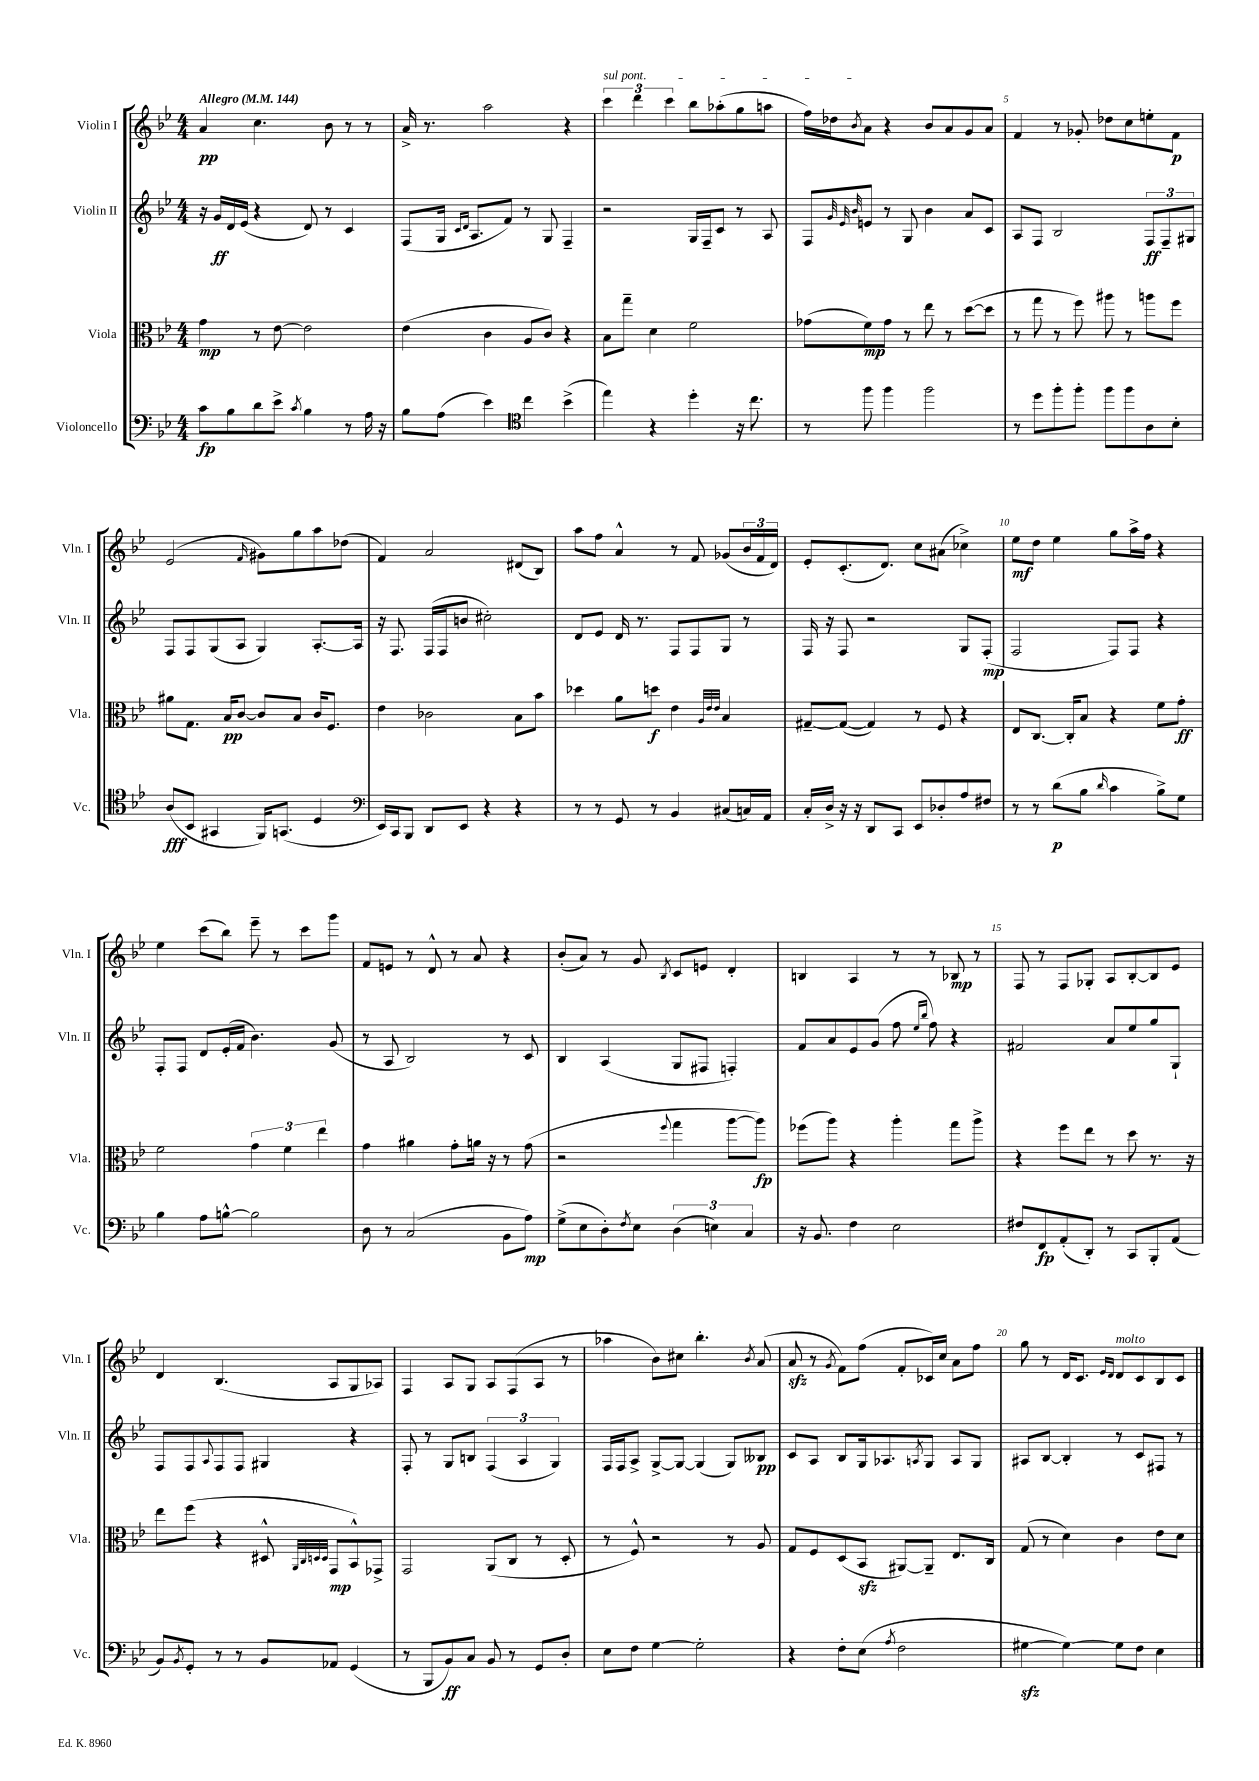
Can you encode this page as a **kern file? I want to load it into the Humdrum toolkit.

**kern	**dynam	**kern	**dynam	**kern	**dynam	**kern	**dynam
*part4	*part4	*part3	*part3	*part2	*part2	*part1	*part1
*staff4	*staff4	*staff3	*staff3	*staff2	*staff2	*staff1	*staff1
*I"Violoncello	*	*I"Viola	*	*I"Violin II	*	*I"Violin I	*
*I'Vc.	*	*I'Vla.	*	*I'Vln. II	*	*I'Vln. I	*
*clefF4	*	*clefC3	*	*clefG2	*	*clefG2	*
*k[b-e-]	*	*k[b-e-]	*	*k[b-e-]	*	*k[b-e-]	*
*M4/4	*	*M4/4	*	*M4/4	*	*M4/4	*
*MM144	*	*MM144	*	*MM144	*	*MM144	*
=1	=1	=1	=1	=1	=1	=1	=1
!	!	!	!	!	!	!LO:TX:a:B:t=Allegro	!
8c\L	fp	4g\	mp	16r	.	4a/	pp
.	.	.	.	16g/LL	ff	.	.
8B-\	.	.	.	16d/	.	.	.
.	.	.	.	(16e-/JJ	.	.	.
8d\	.	8r	.	4r	.	4.cc\	.
8e-^\J	.	[8e-\	.	.	.	.	.
8qc/	.	.	.	.	.	.	.
4B-\	.	2e-\]	.	8d/)	.	.	.
.	.	.	.	8r	.	8b-\	.
8r	.	.	.	4c/	.	8r	.
16A\	.	.	.	.	.	8r	.
16r	.	.	.	.	.	.	.
=2	=2	=2	=2	=2	=2	=2	=2
8B-\L	.	(4e-\	.	(8F/L	.	16a^/	.
.	.	.	.	.	.	8.r	.
(8A\J	.	.	.	16G/Jk	.	.	.
.	.	.	.	16qqc/LL	.	.	.
.	.	.	.	16qqd/JJ	.	.	.
.	.	.	.	8.A/L	.	.	.
4e-\)	.	4c\	.	.	.	2aa\	.
.	.	.	.	8f/J)	.	.	.
*clefC4	*	*	*	*	*	*	*
4cc\	.	8A/L	.	8r	.	.	.
.	.	8c/J)	.	8G/	.	.	.
(4b-^\	.	4r	.	4F~/	.	4r	.
=3	=3	=3	=3	=3	=3	=3	=3
!	!	!	!	!	!	!LO:TX:a:i:t=sul pont.	!
4ee-\)	.	8B-\L	.	2r	.	6ccc\	.
.	.	8gg~\J	.	.	.	.	.
.	.	.	.	.	.	6ddd\	.
4r	.	4d\	.	.	.	.	.
.	.	.	.	.	.	6ccc\	.
4dd'\	.	2f\	.	16G/LL	.	8bb-\L	.
.	.	.	.	16F~/J	.	.	.
.	.	.	.	8c/J	.	(8aa-X'\	.
16r	.	.	.	8r	.	8gg\	.
8.cc\	.	.	.	.	.	.	.
.	.	.	.	8A/	.	8aan\J	.
=4	=4	=4	=4	=4	=4	=4	=4
8r	.	(8g-X\L	.	8F/L	.	16ff\LL)	.
.	.	.	.	.	.	16dd-X\J	.
.	.	.	.	32qqg/	.	.	.
.	.	.	.	32qqe-/	.	.	.
.	.	.	.	32qqb-/	.	8qb-/	.
8ff\	.	8f\)	mp	8en/J	.	8a\J	.
4ff\	.	8g-\J	.	8r	.	4r	.
.	.	8r	.	8G/	.	.	.
2ff\	.	8ee-\	.	4b-\	.	8b-/L	.
.	.	8r	.	.	.	8a/	.
.	.	([8dd\L	.	8a/L	.	8g/	.
.	.	8dd\J]	.	8c/J	.	8a/J	.
=5	=5	=5	=5	=5	=5	=5	=5
8r	.	8r	.	8A/L	.	4f/	.
8dd\L	.	8gg\	.	8F/J	.	.	.
8ff'\	.	8r	.	2B-/	.	8r	.
8ff'\J	.	8ff\)	.	.	.	8g-X'/	.
8ff\L	.	8aa#X\	.	.	.	8dd-X\L	.
8ff\	.	8r	.	.	.	8cc\	.
8A\	.	8aan\L	.	12F/L	ff	8een'\	.
.	.	.	.	12F~/	.	.	.
8B-'\J	.	8ff\J	.	.	.	8f\J	p
.	.	.	.	12G#X/J	.	.	.
!!LO:LB:g=z
=6	=6	=6	=6	=6	=6	=6	=6
(8A/L	fff	8a#X\L	.	8F/L	.	(2e-/	.
8BB-/J	.	8.G\J	.	8F/	.	.	.
4GG#X/	.	.	.	(8G/	.	.	.
.	.	16B-/KL	pp	.	.	.	.
.	.	[8c/J	.	8A/J	.	.	.
.	.	.	.	.	.	16qqf/	.
16FF/KL)	.	8c/L]	.	4G/)	.	8g#X\L)	.
(8.GGn/J	.	.	.	.	.	.	.
.	.	8B-/J	.	.	.	8gg\	.
4D/	.	16c/KL	.	[8.A'/L	.	8aa\	.
.	.	8.F/J	.	.	.	.	.
.	.	.	.	.	.	(8dd-X\J	.
.	.	.	.	16A/Jk]	.	.	.
=7	=7	=7	=7	=7	=7	=7	=7
*clefF4	*	*	*	*	*	*	*
16EE-/LL)	.	4e-\	.	16r	.	4f/)	.
16CC/J	.	.	.	8.F/	.	.	.
8BBB-/J	.	.	.	.	.	.	.
8DD/L	.	2c-X\	.	(16F/LL	.	2a/	.
.	.	.	.	16F/J	.	.	.
8EE-/J	.	.	.	8bn/J	.	.	.
4r	.	.	.	2cc#X'\)	.	.	.
4r	.	8B-\L	.	.	.	(8d#X/L	.
.	.	8b-\J	.	.	.	8B-/J)	.
=8	=8	=8	=8	=8	=8	=8	=8
8r	.	4dd-X\	.	8d/L	.	8aa\L	.
8r	.	.	.	8e-/J	.	8ff\J	.
8GG/	.	8a\L	.	16d/	.	4a^^/	.
.	.	.	.	8.r	.	.	.
8r	.	8ddn\J	f	.	.	.	.
4BB-/	.	4e-\	.	8F/L	.	8r	.
.	.	.	.	8F/	.	8f/	.
.	.	32qqA/LLL	.	.	.	.	.
.	.	32qqe-/	.	.	.	.	.
.	.	32qqe-/JJJ	.	.	.	.	.
(8C#X/L	.	4B-/	.	8G/J	.	(8g-X/L	.
16Cn/L)	.	.	.	8r	.	24b-/L	.
.	.	.	.	.	.	24f/	.
16AA/JJ	.	.	.	.	.	.	.
.	.	.	.	.	.	24d/JJ)	.
=9	=9	=9	=9	=9	=9	=9	=9
16C'/LL	.	[8G#X~/L	.	16F/	.	8e-'/L	.
16D^/JJ	.	.	.	16r	.	.	.
16r	.	(8G#/J_	.	8F/	.	(8.c'/	.
16r	.	.	.	.	.	.	.
8DD/L	.	4G#/])	.	2r	.	.	.
.	.	.	.	.	.	8.d/J)	.
8CC/J	.	.	.	.	.	.	.
8EE-/L	.	8r	.	.	.	8cc\L	.
8D-X'/	.	8F/	.	.	.	(8a#X\J	.
8A/	.	4r	.	8G/L	.	4cc-X^\)	.
8F#X/J	.	.	.	(8F'/J	mp	.	.
=10	=10	=10	=10	=10	=10	=10	=10
8r	.	8E-/L	.	2F/	.	8ee-\L	mf
8r	.	[8.C/J	.	.	.	8dd\J	.
(8d\L	p	.	.	.	.	4ee-\	.
.	.	16C'/KL]	.	.	.	.	.
8B-\J	.	8B-/J	.	.	.	.	.
16qqd/	.	.	.	.	.	.	.
4c\	.	4r	.	8F/L)	.	8gg\L	.
.	.	.	.	8F/J	.	16aa^\L	.
.	.	.	.	.	.	16ff\JJ	.
8B-^\L)	.	8f\L	.	4r	.	4r	.
8G\J	.	8g'\J	ff	.	.	.	.
!!LO:LB:g=z
=11	=11	=11	=11	=11	=11	=11	=11
4B-\	.	2f\	.	8F'/L	.	4ee-\	.
.	.	.	.	8F/J	.	.	.
8A\L	.	.	.	8d/L	.	(8ccc\L	.
[8Bn^^\J	.	.	.	(16e-'/L	.	8bb-\J)	.
.	.	.	.	16f/JJ	.	.	.
2B\]	.	6g\	.	4.b-\)	.	8eee-~\	.
.	.	.	.	.	.	8r	.
.	.	6f\	.	.	.	.	.
.	.	.	.	.	.	8ccc\L	.
.	.	6ee-\	.	.	.	.	.
.	.	.	.	(8g/	.	8ggg\J	.
=12	=12	=12	=12	=12	=12	=12	=12
8D\	.	4g\	.	8r	.	8f/L	.
8r	.	.	.	8A/	.	8en/J	.
(2C/	.	4a#X\	.	2B-/)	.	8r	.
.	.	.	.	.	.	8d^^/	.
.	.	8g'\L	.	.	.	8r	.
.	.	16an\Jk	.	.	.	8a/	.
.	.	16r	.	.	.	.	.
8BB-\L	.	8r	.	8r	.	4r	.
8A\J)	mp	(8g\	.	8c/	.	.	.
=13	=13	=13	=13	=13	=13	=13	=13
(8G^\L	.	2r	.	4B-/	.	(8b-'/L	.
8E-\	.	.	.	.	.	8a/J)	.
8D'\)	.	.	.	(4A/	.	8r	.
8qF/	.	.	.	.	.	.	.
8E-\J	.	.	.	.	.	8g/	.
.	.	8qqff/	.	.	.	8qB-/	.
(6D\	.	4gg\	.	8G/L	.	8c/L	.
.	.	.	.	8F#X/J	.	8en/J	.
6En\)	.	.	.	.	.	.	.
.	.	[8aa\L	.	4Fn'/)	.	4d'/	.
6C/	.	.	.	.	.	.	.
.	.	8aa\J])	fp	.	.	.	.
=14	=14	=14	=14	=14	=14	=14	=14
16r	.	(8ff-X\L	.	8f/L	.	4Bn/	.
8.BB-/	.	.	.	.	.	.	.
.	.	8aa\J)	.	8a/	.	.	.
4F\	.	4r	.	8e-/	.	4A/	.
.	.	.	.	(8g/J	.	.	.
2E-\	.	4aa'\	.	8ff\	.	8r	.
.	.	.	.	16qqee-/LL	.	.	.
.	.	.	.	16qqbb-/JJ	.	.	.
.	.	.	.	8ff\)	.	8r	.
.	.	8gg\L	.	4r	.	8B-X/	mp
.	.	8aa^\J	.	.	.	8r	.
=15	=15	=15	=15	=15	=15	=15	=15
8F#X/L	.	4r	.	2f#X/	.	8F/	.
8FF/	fp	.	.	.	.	8r	.
(8AA'/	.	8ff\L	.	.	.	8F/L	.
8DD'/J)	.	8ee-\J	.	.	.	8G-X'/J	.
8r	.	8r	.	8a/L	.	8A/L	.
8CC/L	.	8dd\	.	8ee-/	.	[8B-'/	.
8BBB-'/	.	8.r	.	8gg/	.	8B-/]	.
(8AA/J	.	.	.	8G`/J	.	8e-/J	.
.	.	16r	.	.	.	.	.
!!LO:LB:g=z
=16	=16	=16	=16	=16	=16	=16	=16
8BB-/L)	.	8ee-\L	.	8F/L	.	4d/	.
8qBB-/	.	.	.	.	.	.	.
8GG'/J	.	(8ff\J	.	8F/	.	.	.
.	.	.	.	8qqA/	.	.	.
8r	.	4r	.	8F/	.	(4.B-/	.
8r	.	.	.	8F/J	.	.	.
8BB-/L	.	8D#X^^/	.	4G#X/	.	.	.
.	.	32qqAA/LLL	.	.	.	.	.
.	.	32qqC/	.	.	.	.	.
.	.	32qqDn/	.	.	.	.	.
.	.	32qqD/JJJ	.	.	.	.	.
8AA-X/J	.	8GG/L	mp	.	.	8A/L	.
(4GG/	.	8BB-^^/)	.	4r	.	8G/	.
.	.	8GG-X^/J	.	.	.	8A-X/J)	.
=17	=17	=17	=17	=17	=17	=17	=17
8r	.	2GG/	.	8F'/	.	4F/	.
8BBB-/L	.	.	.	8r	.	.	.
8BB-/)	ff	.	.	8G/L	.	8A/L	.
8C/J	.	.	.	8Bn/J	.	8G/J	.
8BB-/	.	(8AA/L	.	(6F/	.	8A/L	.
8r	.	8C/J	.	.	.	(8F/	.
.	.	.	.	6A/	.	.	.
8GG/L	.	8r	.	.	.	8A/J	.
.	.	.	.	6G/)	.	.	.
8D'/J	.	8D'/	.	.	.	8r	.
=18	=18	=18	=18	=18	=18	=18	=18
8E-\L	.	8r	.	16F/LL	.	4aa-X\	.
.	.	.	.	16F/J	.	.	.
8F\J	.	8F^^/)	.	8A^/J	.	.	.
[4G\	.	2r	.	[8G^/L	.	8b-\L)	.
.	.	.	.	8G/J_	.	8cc#X\J	.
2G'\]	.	.	.	(4G/]	.	4.bb-'\	.
.	.	8r	.	8G/L)	.	.	.
.	.	.	.	.	.	8qb-/	.
.	.	8A/	.	8B--X/J	pp	(8a/	.
=19	=19	=19	=19	=19	=19	=19	=19
4r	.	8G/L	.	8c/L	.	8azz/	.
.	.	8F/	.	8A/J	.	8r	.
.	.	.	.	.	.	8qg/	.
8F'\L	.	(8D/	.	8B-/L	.	8f\L)	.
(8E-\J	.	8BB-zz/J	.	16G/k	.	(8ff\J	.
.	.	.	.	8.A-X/	.	.	.
8qA/	.	.	.	.	.	.	.
2F\	.	[8AA#X/L)	.	.	.	8f'/L	.
.	.	.	.	8qAn/	.	.	.
.	.	8AA#~/J]	.	8G/J	.	16c-X/L)	.
.	.	.	.	.	.	16cc/JJ	.
.	.	8.E-/L	.	8A/L	.	8a\L	.
.	.	.	.	8G/J	.	8ff\J	.
.	.	16C/Jk	.	.	.	.	.
=20	=20	=20	=20	=20	=20	=20	=20
[4G#Xzz\	.	(8G/	.	8A#X/L	.	8gg\	.
.	.	8r	.	[8B-/J	.	8r	.
4G#\_)	.	4d\)	.	4B-'/]	.	16d/KL	.
.	.	.	.	.	.	8.c/J	.
.	.	.	.	.	.	16qqe-/LL	.
.	.	.	.	.	.	16qqd/JJ	.
!	!	!	!	!	!	!LO:TX:a:i:t=molto	!
8G#\L]	.	4c\	.	8r	.	8d/L	.
8F\J	.	.	.	8c/L	.	8c/	.
4E-\	.	8e-\L	.	8F#X/J	.	8B-/	.
.	.	8d\J	.	8r	.	8c/J	.
==	==	==	==	==	==	==	==
*-	*-	*-	*-	*-	*-	*-	*-
